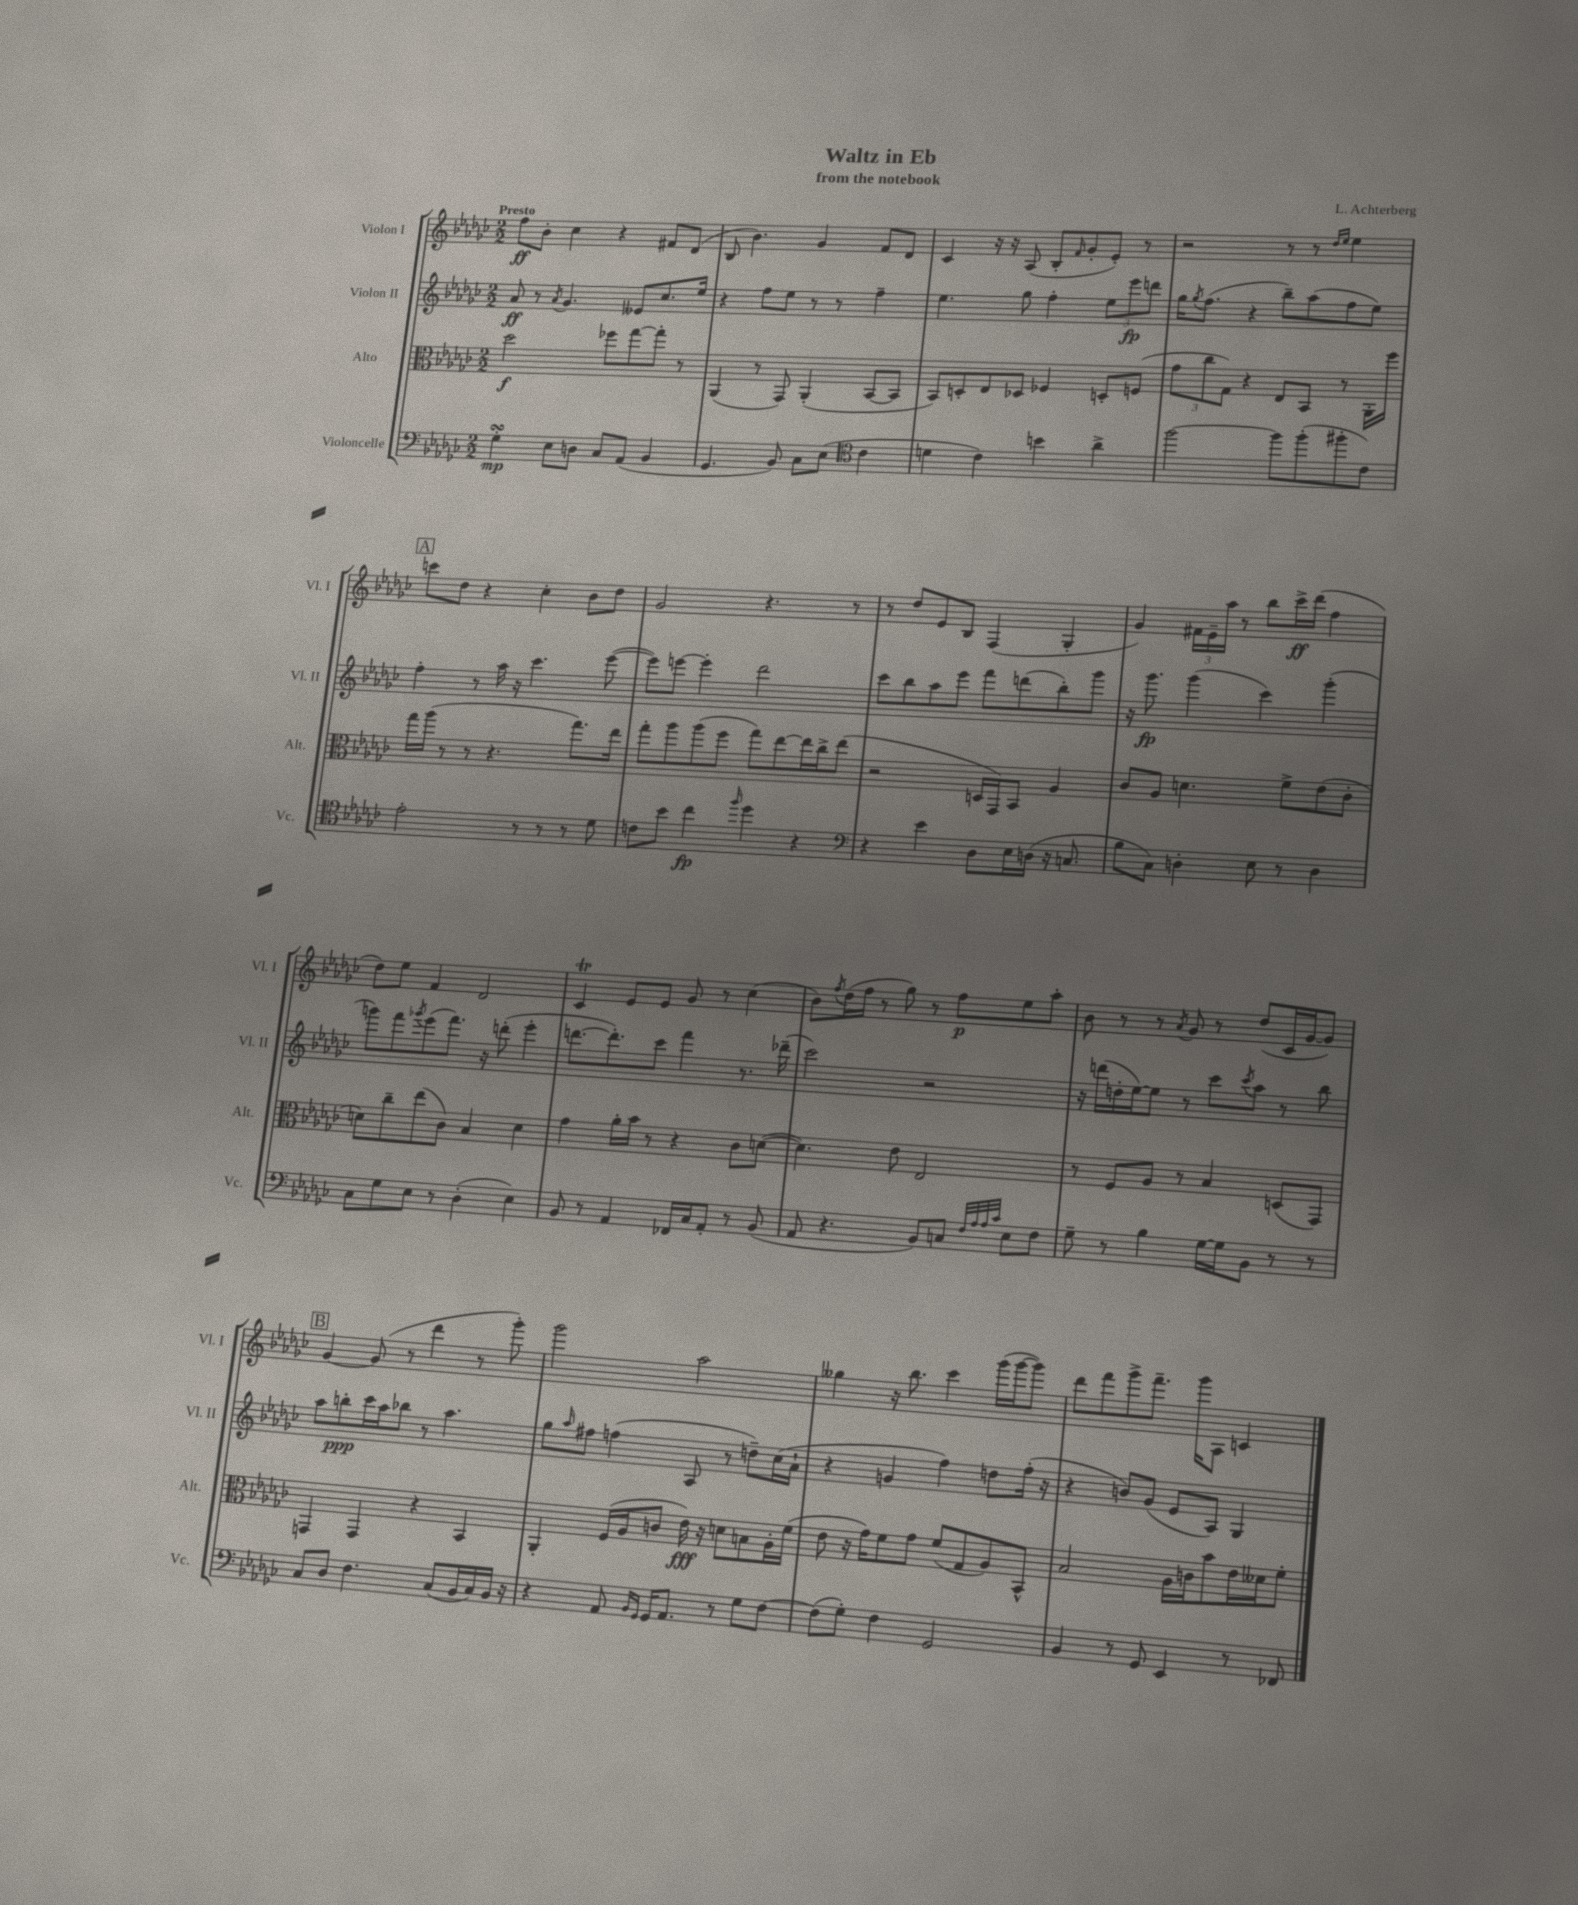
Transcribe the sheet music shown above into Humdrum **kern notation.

**kern	**kern	**kern	**kern
*staff4	*staff3	*staff2	*staff1
*clefF4	*clefC3	*clefG2	*clefG2
*k[b-e-a-d-g-c-]	*k[b-e-a-d-g-c-]	*k[b-e-a-d-g-c-]	*k[b-e-a-d-g-c-]
*M2/2	*M2/2	*M2/2	*M2/2
4G-'	2dd-	8a-	8ff
.	.	8r	8b-'
.	.	8qa-	.
8E-	.	4.g-	4cc-
8D	.	.	.
8C-	8ff-	.	4r
(8AA-	[8gg-	8e--	.
4BB-	8gg-']	8.cc-	8f#
.	8r	.	(8d-
.	.	16ee-	.
=	=	=	=
4.GG-	(4AA-	4r	8B-
.	.	.	4.b-)
.	8r	8ff	.
8BB-)	8GG-)	8ee-	.
8C-	(4AA-'	8r	4g-
(8E-	.	8r	.
*clefC4	*	*	*
4c-	[8BB-	4ff~	8f
.	8BB-]	.	8d-
=	=	=	=
4d	8BB-)	4.ee-	4c-
.	8D'	.	.
4c-)	8E-	.	16r
.	.	.	16r
.	8D-	8gg-	(8A-
4b	4F-	4ff'	8B-'
.	.	.	16qqf
.	.	.	8g-'
4a-^	8D'	12ee-	8e-')
.	.	12eee-	.
.	(8F	.	8r
.	.	12ddd	.
=	=	=	=
[2ff	12g-	16gg-	2r
.	.	8qgg-	.
.	.	(8.ff	.
.	12cc-	.	.
.	12G-)	.	.
.	4r	4r	.
8ff]	8E-	8bb-~)	8r
(8ff'	8BB-	(8aa-	8r
.	.	.	16qqdd-
.	.	.	16qqee-
8ff#'	8r	8ff	4ee-
8c-)	16AA-'	8ee-)	.
.	16ff	.	.
=	=	=	=
2e-'	16gg-	4ff'	8ccc
.	(16aa-	.	.
.	8r	.	8dd-
.	8r	8r	4r
.	4.r	16aa-	.
.	.	16r	.
8r	.	4.ccc-	4cc-'
8r	.	.	.
8r	8.gg-)	.	8b-
8d-	.	([8eee-	8dd-
.	16ee-	.	.
=	=	=	=
8c	8gg-'	8eee-])	2g-
8b-	8aa-	[8eee	.
4cc-	(8aa-	4eee']	.
.	8ff	.	.
16qqff	.	.	.
4dd-	8gg-)	2ddd-	4.r
.	[8ee-	.	.
4r	16ee-]	.	.
.	16cc-^	.	.
.	(8ee-	.	8r
=	=	=	=
*clefF4	*	*	*
4r	2r	8ccc-	8r
.	.	8bb-	8dd-
4e-	.	8aa-	8e-
.	.	8eee-	8B-
8D-	16D	8fff	(4F
.	16GG-)	.	.
16E-	8BB-	(8ddd	.
(16D	.	.	.
16r	4A-	8bb-')	4G-'
8.C	.	.	.
.	.	8ggg-	.
=	=	=	=
8B-	8c-	16r	4g-)
.	.	8.ggg-	.
8C-)	8A-	.	.
4D'	4.d	(4ggg-	24f#
.	.	.	24e-~
.	.	.	24aa-
.	.	.	8r
8E-	.	4ccc-)	8bb-
8r	8f^	.	16ccc-^
.	.	.	(16ddd-
4D	(8e-	(4ggg-'	4ff
.	8c-'	.	.
=	=	=	=
8C-	8d)	8ggg)	8dd-)
8G-	8cc-~	8fff	8ee-
.	.	8qggg-	.
8E-	(8ee-	(8eee-	4f
8r	8c-)	8.fff)	.
(4D-'	4B-	.	2d-
.	.	16r	.
.	.	(8ddd'	.
4E-)	4d	4eee-'	.
=	=	=	=
8BB-	4g-	[8.ddd	4c-
8r	.	.	.
.	.	8.ddd'])	.
4AA-	16a-'	.	8e-
.	16b-	.	.
.	8r	8ccc-	8e-
16FF-	4r	4fff	8g-
16C-	.	.	.
8AA-'	.	.	8r
8r	8c-	8.r	(4cc-
(8BB-	([8d	.	.
.	.	(16ddd-~	.
=	=	=	=
8AA-	4.d])	2ccc-)	8b-)
.	.	.	8qff
4.r	.	.	(16dd-
.	.	.	16ff
.	.	.	8r
.	8e-	.	8gg-)
8BB-)	2E-	2r	8r
8C	.	.	8ff
32qqF	.	.	.
32qqA-	.	.	.
32qqA-	.	.	.
32qqc-	.	.	.
8E-	.	.	8ee-
8F	.	.	8aa-'
=	=	=	=
8G-~	8r	16r	8b-
.	.	(16ddd	.
8r	8F	16dd'	8r
.	.	[16ee-)	.
4B-	8A-	8ee-]	8r
.	.	.	8qa-
.	8r	8r	8g-
[16G-	4B-	8ccc-	8r
16G-]	.	.	.
.	.	8qccc-	.
8BB-	.	8aa-	(8dd-
8r	(8D	8r	16c-
.	.	.	[16g-
8r	8GG-)	8bb-	8g-])
=	=	=	=
8C-	4GG	8aa-	[4g-
8D-	.	8bb'	.
4.F	4GG	16ccc-	(8g-]
.	.	16aa-	.
.	.	8bb-	8r
.	4r	8r	4ddd-
(8C-	.	4.aa-	.
16BB-	4BB-	.	8r
16C-)	.	.	.
16BB-	.	.	8ggg-')
16r	.	.	.
=	=	=	=
4r	4AA-'	8gg-	2ggg-
.	.	16qqaa-	.
.	.	8ff#	.
8AA-	(16F	(4ff	.
.	16A-	.	.
16qqBB-	.	.	.
16qqGG-	.	.	.
16GG-	8c	.	.
8.AA-	.	.	.
.	16e-)	8A-	2aa-
.	16r	.	.
8r	8d	8r	.
8G-	8B	8dd~)	.
[8F	16A-'	(16cc-	.
.	(16f	16a-`	.
=	=	=	=
(8F]	8e-	4r	4gg--
8G-')	16r	.	.
.	16g-)	.	.
4F	8f	4g	16r
.	.	.	8.bb-
.	8g-	.	.
2GG-	(8f	4ff)	4ccc-
.	8G-	.	.
.	8A-)	8dd	(16ggg-
.	.	.	[16ggg-
.	8BB-^^	(16ff'	8ggg-])
.	.	16r	.
=	=	=	=
4BB-	2B-	4r	8ddd-
.	.	.	8fff
8r	.	8b)	8ggg-^
8GG-	.	(8g-	8.fff~
4EE-	16A-	8e-	.
.	16c	.	16ggg-
.	8b-	8A-)	8A-
8r	16e-	4G-	4c
.	16d--	.	.
8FF-	8f'	.	.
==	==	==	==
*-	*-	*-	*-
